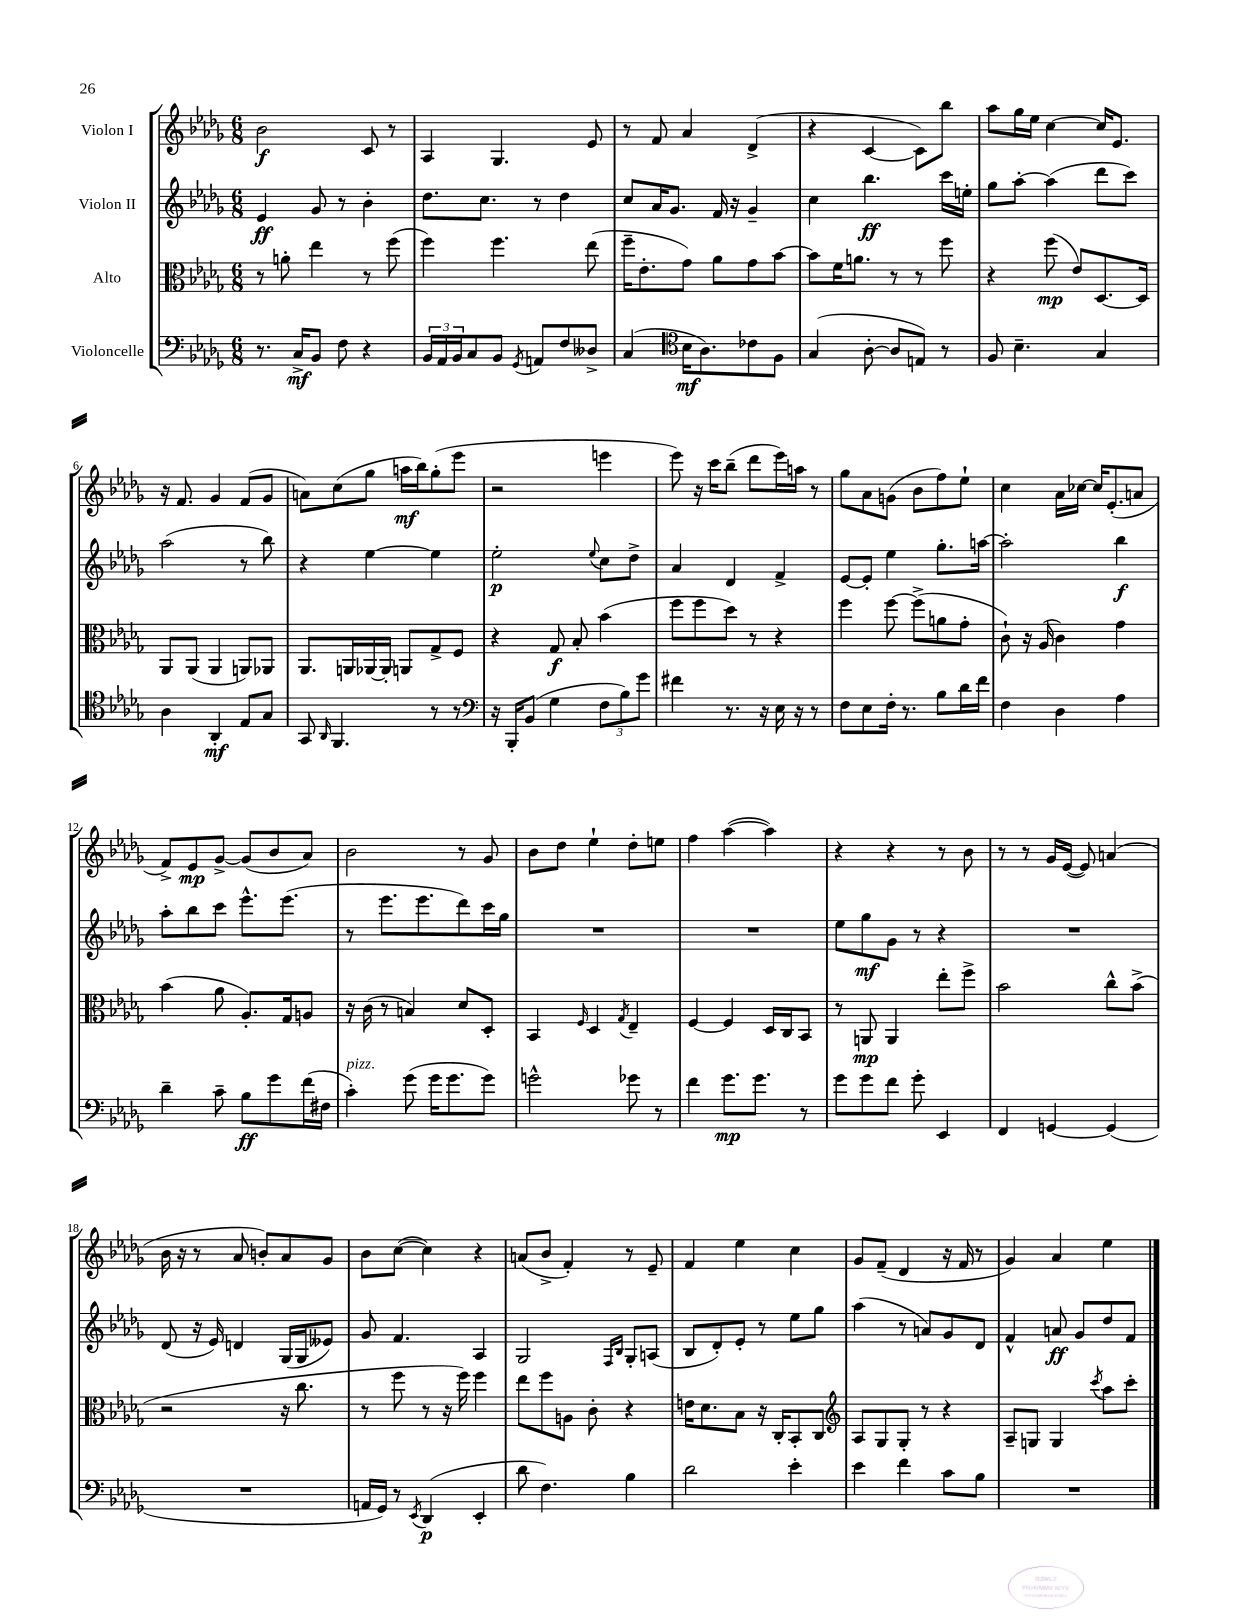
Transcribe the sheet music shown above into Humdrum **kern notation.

**kern	**kern	**kern	**kern
*staff4	*staff3	*staff2	*staff1
*clefF4	*clefC3	*clefG2	*clefG2
*k[b-e-a-d-g-]	*k[b-e-a-d-g-]	*k[b-e-a-d-g-]	*k[b-e-a-d-g-]
*M6/8	*M6/8	*M6/8	*M6/8
8.r	8r	4e-	2b-
.	8a'	.	.
16C^	.	.	.
8BB-	4ee-	8g-	.
8F	.	8r	.
4r	8r	4b-'	8c
.	(8ff	.	8r
=	=	=	=
24BB-	4ff)	8.dd-	4A-
24AA-	.	.	.
24BB-	.	.	.
8C	.	.	.
.	.	8.cc	.
8BB-	4.ff	.	4.G-
8qGG-	.	.	.
8AA	.	8r	.
8F	.	4dd-	.
8D--^	(8ee-	.	8e-
=	=	=	=
(4C	16ff~	8cc	8r
.	8.e-'	.	.
.	.	16a-	8f
.	.	8.g-	.
*clefC4	*	*	*
16B-	8g-)	.	4a-
8.A-)	.	.	.
.	8a-	16f	.
.	.	16r	.
8c-	8g-	4g-~	(4d-^
8F	[8b-	.	.
=	=	=	=
(4G-	8b-]	4cc	4r
.	16f	.	.
.	8.a	.	.
[8A-'	.	4.bb-	[4c
8A-]	8r	.	.
8E)	8r	.	8c])
8r	8ff	16ccc	8bb-
.	.	16ee'	.
=	=	=	=
8F	4r	8gg-	8aa-
4.B-~	.	[8aa-'	16gg-
.	.	.	16ee-
.	(8ff	(4aa-]	[4cc
.	8e-)	.	.
4G-	[8.D-	8ddd-	16cc]
.	.	.	8.e-
.	.	8ccc)	.
.	16D-]	.	.
=	=	=	=
4A-	8AA-	(2aa-	16r
.	.	.	8.f
.	(8AA-	.	.
4AA-'	4AA-	.	4g-
8E-	8AA)	8r	(8f
8G-	8AA-	8bb-)	8g-
=	=	=	=
8GG-	8.AA-	4r	8a)
16qqAA-	.	.	.
4.FF	.	.	(8cc
.	16AA	.	.
.	[16AA-	[4ee-	8gg-
.	16AA-']	.	.
.	8AA	.	16aa
.	.	.	16bb-)
8r	8G-^	4ee-]	(8gg-'
8r	8F	.	8eee-
=	=	=	=
*clefF4	*	*	*
16r	4r	2ee-'	2r
16BBB-'	.	.	.
(8BB-	.	.	.
4G-	8G-	.	.
.	8B-'	.	.
.	.	8qqee-	.
12F	(4b-	8cc	4eee
12B-)	.	.	.
.	.	8dd-^	.
12g-	.	.	.
=	=	=	=
4f#	8ff	4a-	8eee-)
.	8ff	.	16r
.	.	.	16ccc
8.r	8dd-)	4d-	(8bb-~
.	8r	.	8ddd-
16r	.	.	.
16E-	4r	4f^	16eee-)
16r	.	.	16aa
8r	.	.	8r
=	=	=	=
8F	4ff	[8e-	8gg-
8E-	.	8e-']	8a-
16F'	[8ff	4ee-	(8g
8.r	.	.	.
.	(8ff^]	.	8b-
8B-	8a	8.gg-'	8ff)
16d-	8g-'	.	8ee-`
16f	.	[16aa	.
=	=	=	=
4F	8c`)	2aa']	4cc
.	16r	.	.
.	(16A-	.	.
4D-	4c)	.	16a-
.	.	.	[16cc-
.	.	.	16cc-]
.	.	.	(8.e-'
4A-	4g-	4bb-	.
.	.	.	8a
=	=	=	=
4d-~	(4b-	8aa-'	8f^)
.	.	8bb-	8e-
8c~	8a-	8ccc	[8g-^
8B-	8.A-')	8.eee-^^	(8g-]
8g-	.	.	8b-
.	16G-	(8.eee-	.
(16f	8A	.	8a-)
16F#	.	.	.
=	=	=	=
4c')	16r	8r	2b-
.	(16c	.	.
.	8r	8.eee-	.
(8g-	4B)	.	.
.	.	8.eee-	.
16g-	.	.	.
8.g-	.	.	.
.	8d-	8ddd-)	8r
8g-)	8D-'	16ccc	8g-
.	.	16gg-	.
=	=	=	=
2g^^	4BB-	2.r	8b-
.	.	.	8dd-
.	16qqF	.	.
.	4D-	.	4ee-`
.	8qG-	.	.
8g-	4E-~	.	8dd-'
8r	.	.	8ee
=	=	=	=
4f	[4F	2.r	4ff
8.g-	4F]	.	([4aa-
8.g-	.	.	.
.	16D-	.	4aa-])
.	16C	.	.
8r	8BB-	.	.
=	=	=	=
8g-	8r	8ee-	4r
8g-	8AA	8gg-	.
8f	4AA	8g-	4r
8g-'	.	8r	.
4EE-	8ee-'	4r	8r
.	8ff^	.	8b-
=	=	=	=
4FF	2b-	2.r	8r
.	.	.	8r
[4GG	.	.	16g-
.	.	.	([16e-
.	.	.	8e-])
(4GG]	8cc^^	.	(4a
.	(8b-^	.	.
=	=	=	=
2.r	2r	(8d-	16b-
.	.	.	16r
.	.	16r	8r
.	.	16e-)	.
.	.	4d	8a-
.	.	.	8b')
.	16r	(16G-	8a-
.	8.cc	16G-	.
.	.	8e--)	8g-
=	=	=	=
16AA	8r	8g-	8b-
16GG-)	.	.	.
8r	8ff	4.f	([8cc
8qEE-	.	.	.
(4DD-	8r	.	4cc])
.	16r	.	.
.	16ff)	.	.
4EE-'	4ff	4A-	4r
=	=	=	=
8d-	8ee-	2G-	(8a
4.F)	8ff	.	8b-^
.	8A	.	4f')
.	8c'	.	.
.	.	16qqF	.
.	.	16qqB-	.
4B-	4r	8G-'	8r
.	.	(8A	8e-~
=	=	=	=
2d-	16e	8B-	4f
.	8.d-	.	.
.	.	8d-')	.
.	8B-	8e-'	4ee-
.	16r	8r	.
.	16C'	.	.
4e-'	8BB-'	8ee-	4cc
.	8C	8gg-	.
=	=	=	=
*	*clefG2	*	*
4e-	8A-	(4aa-	8g-
.	8G-	.	(8f~
4f	8G-'	8r	4d-
.	8r	8a)	.
8c	4r	8g-	16r
.	.	.	16f
8B-	.	8d-	8r
=	=	=	=
2.r	8A-~	4f^^	4g-)
.	8G	.	.
.	4G	8a	4a-
.	.	8g-	.
.	8qccc	.	.
.	8aa-	8dd-	4ee-
.	8ccc'	8f	.
==	==	==	==
*-	*-	*-	*-
